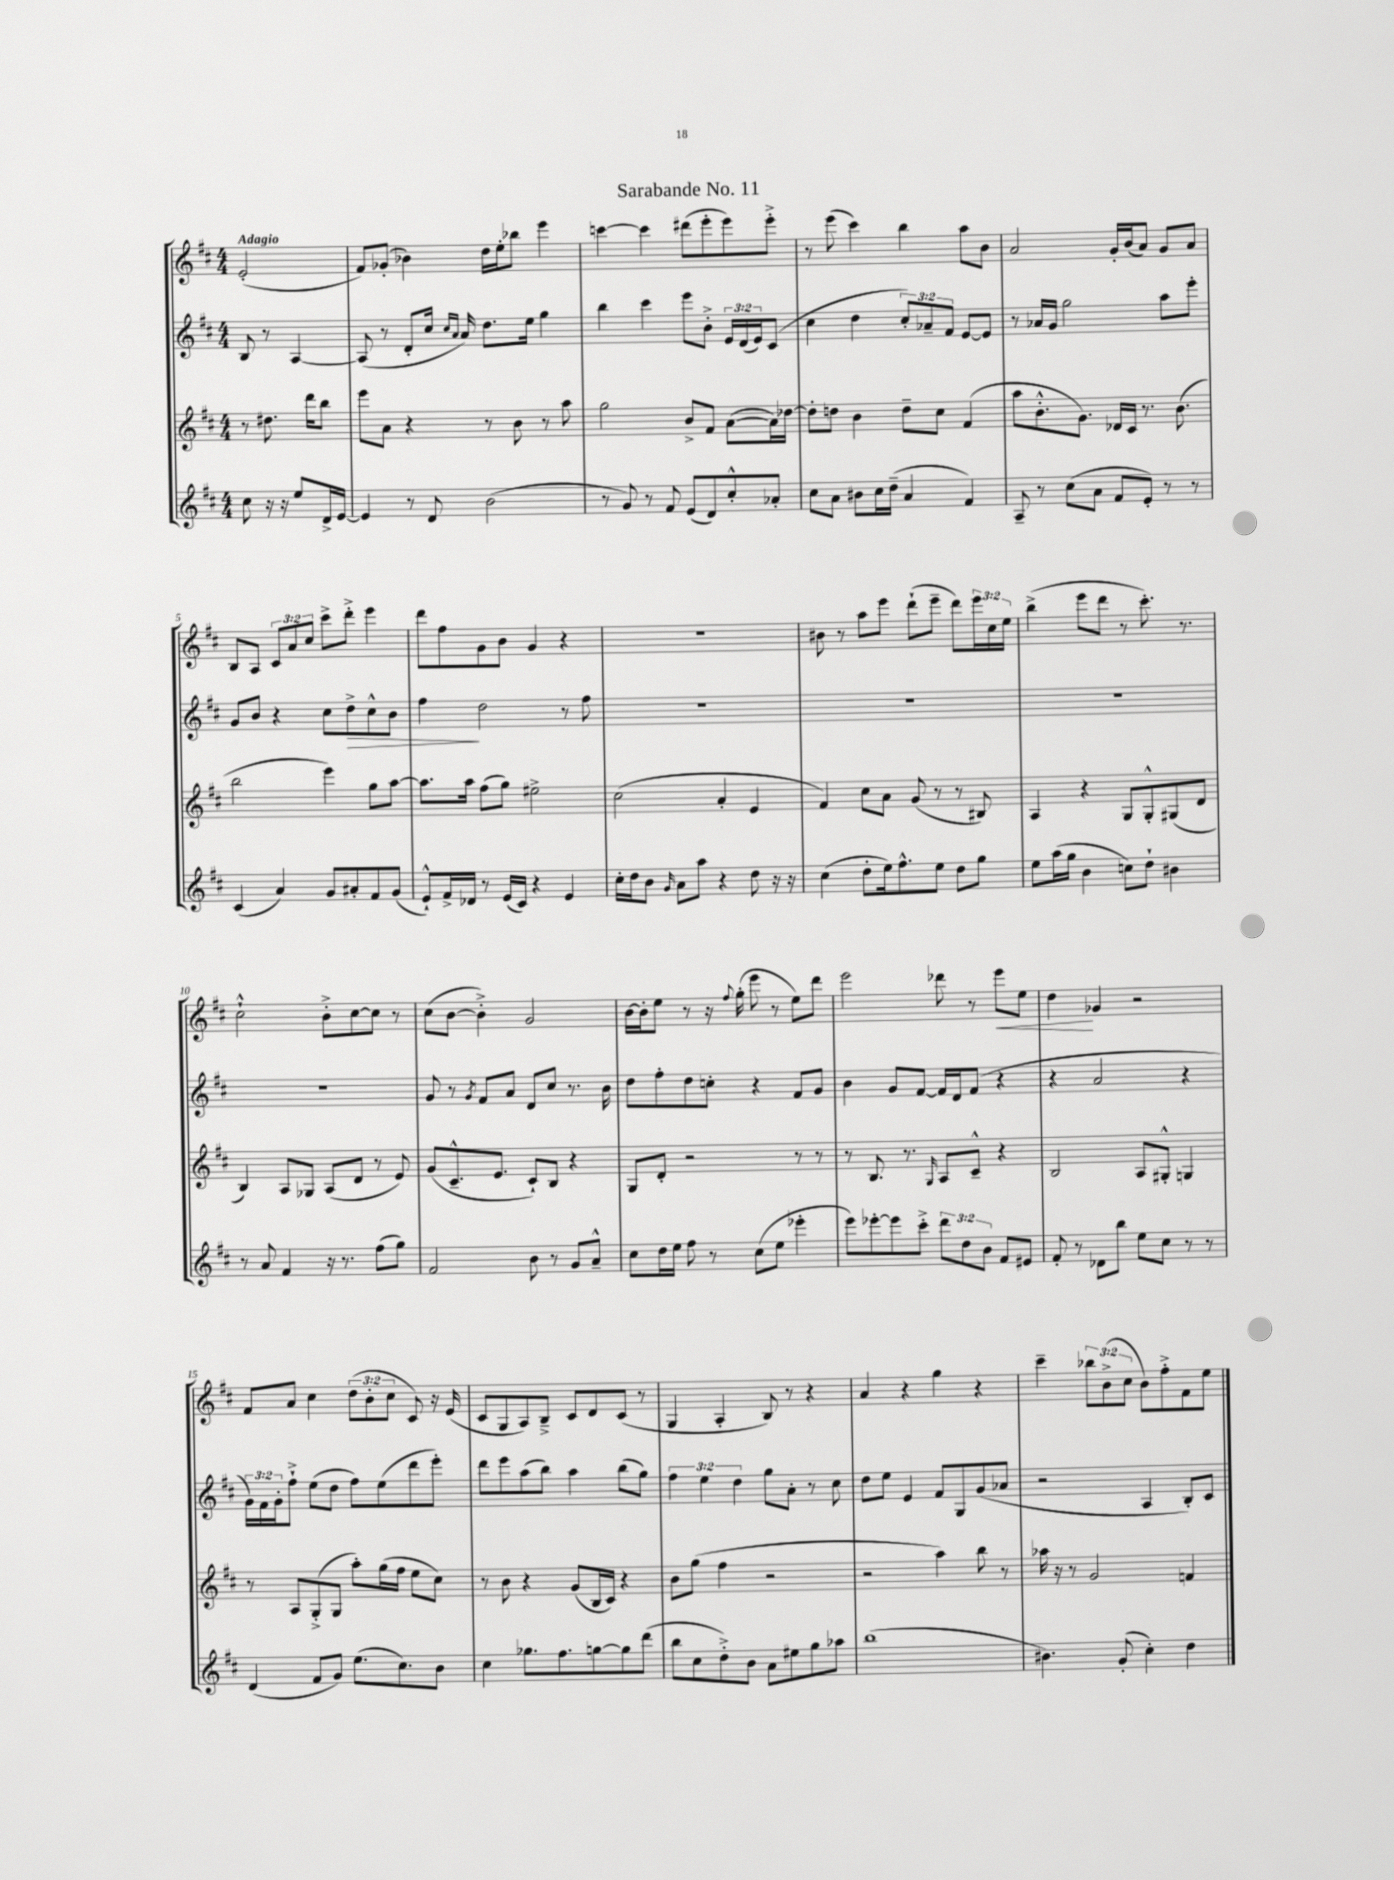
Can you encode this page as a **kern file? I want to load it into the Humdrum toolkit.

**kern	**kern	**kern	**kern
*staff4	*staff3	*staff2	*staff1
*clefG2	*clefG2	*clefG2	*clefG2
*k[f#c#]	*k[f#c#]	*k[f#c#]	*k[f#c#]
*M4/4	*M4/4	*M4/4	*M4/4
8cc#	8r	8B	(2e'
16r	8.dd#	8r	.
16r	.	.	.
8ee	.	[4A	.
.	16ddd	.	.
16d^	8bb	.	.
[16e	.	.	.
=	=	=	=
4e]	8eee	(8A]	8f#)
.	8a	8r	(8g-'
8r	4r	8d'	4b-)
8d	.	16cc#	.
.	.	16qqcc#	.
.	.	16qqa	.
.	.	16a)	.
(2b	8r	8.dd	16dd
.	.	.	16ee'
.	8b	.	8bb-
.	.	16ee	.
.	8r	4gg	4eee
.	8aa	.	.
=	=	=	=
8r	2gg	4bb	[4ccc
8g)	.	.	.
8r	.	4ccc#	4ccc]
8f#	.	.	.
(8e	8b^	8eee	(8ddd#
8d)	8f#	8b'^	8eee'
8cc#'^^	([8a	24e	8eee)
.	.	(24d	.
.	.	24e)	.
8a-'	16a])	(8c#	8eee'^
.	[16dd-	.	.
=	=	=	=
8cc#	8dd-']	4cc#	8r
8a	8dd	.	(8eee
8b#	4b	4dd	4ccc#)
16cc#	.	.	.
(16dd~	.	.	.
4a	8dd~	12cc#')	4bb
.	.	12a-~	.
.	8cc#	.	.
.	.	12f#	.
4f#)	(4f#	[8e	8aa
.	.	8e]	8b
=	=	=	=
8A~	8aa	8r	2a
8r	8.b'^^	16a-	.
.	.	16g	.
(8cc#	.	2gg	.
.	8.g)	.	.
8a	.	.	.
8f#	16d-	.	16g'
.	16c#	.	(16b
8e')	8.r	.	8a)
8r	.	8aa	8g
.	(8.b	.	.
8r	.	8eee'	8a
=	=	=	=
(4c#	2bb	8g	8B
.	.	8b	8A
4a)	.	4r	12c#
.	.	.	12a
.	.	.	12cc#
8g	4eee)	8cc#	8ccc#^
8a#'	.	8dd^	8ddd'^
8f#	8gg	8cc#^^	4eee
(8g	[8aa	8b	.
=	=	=	=
8e`^^)	8.aa]	4ff#	8ddd
16f#^	.	.	8ff#
16d-	16aa	.	.
8r	(8ff#	2dd	8g
(16e	8gg)	.	8b
16c#)	.	.	.
4r	2ee#^	.	4g
4e	.	8r	4r
.	.	8ff#	.
=	=	=	=
16cc#'	(2cc#	1r	1r
16dd	.	.	.
8b	.	.	.
16qqg	.	.	.
8a	.	.	.
8aa	.	.	.
4r	4a'	.	.
8dd	4e	.	.
16r	.	.	.
16r	.	.	.
=	=	=	=
(4cc#	4f#)	1r	8b#
.	.	.	8r
8dd'	8cc#	.	8aa
16ee)	8a	.	8eee
8.ff#^^	.	.	.
.	(8g	.	(8ddd`
8ee	8r	.	8eee~
8dd	8r	.	8ddd)
8gg	8B#)	.	24eee
.	.	.	24cc#
.	.	.	24ee
=	=	=	=
8ee	4A	1r	(4bb^
(16aa	.	.	.
16gg	.	.	.
4b	4r	.	8eee
.	.	.	8ddd
8cc)	8G	.	8r
8dd`	8G'^^	.	8.ccc#')
4b#	(8G#	.	.
.	.	.	8.r
.	8d	.	.
=	=	=	=
8r	4B)	1r	2cc#`^^
8a	.	.	.
4f#	8A	.	.
.	8G-	.	.
16r	(8A	.	8b'^
8.r	.	.	.
.	8d	.	[8cc#
(8ff#	8r	.	8cc#]
8gg)	8e)	.	8r
=	=	=	=
2f#	(8g	8g	(8cc#
.	8.c#~^^	8r	[8b
.	.	8qg	.
.	.	8f#	4b'^])
.	8.e	.	.
.	.	8a	.
8b	8c#`)	8d	2g
8r	8B	8cc#	.
8g	4r	8.r	.
8a~^^	.	.	.
.	.	16b	.
=	=	=	=
8cc#	8G	8dd	[16b
.	.	.	16b']
16dd	8d'	8ff#'	8ee
16ee	.	.	.
8ff#	2r	8dd	8r
8r	.	8cc'	16r
.	.	.	8qqff#
.	.	.	(16gg'
(8cc#	.	4r	8eee
8ee	.	.	8r
4eee-'	8r	8f#	8ee)
.	8r	8g	8ddd
=	=	=	=
8eee)	8r	4b	2eee
[8eee-'	8.B	.	.
8eee-]	.	8g	.
.	8.r	.	.
8ccc#'^	.	[8f#	.
.	16qqG	.	.
12ddd	8A	16f#]	8ddd-
.	.	16d	.
12dd	.	.	.
.	8c#~^^	(8f#	8r
12b	.	.	.
8f#	4r	4r	8eee
8e#	.	.	8ee
=	=	=	=
8f#'	2B	4r	4dd
8r	.	.	.
8d-	.	2a	4g-
8bb	.	.	.
8ee	8A	.	2r
8cc#	8G#'^^	.	.
8r	4G	4r	.
8r	.	.	.
=	=	=	=
(4d	8r	24g)	8f#
.	.	24f#	.
.	.	24g'	.
.	8A	8ff#`^	8a
8f#	(8G'^	(8ee	4cc#
8g)	8G	8dd	.
(8.ee	8aa')	8ff#)	(12dd
.	.	.	12b'
.	(16gg	(8ee	.
.	.	.	12cc#
8.cc#)	16ff#	.	.
.	8ee	8ddd	8c#)
8b	8cc#)	8eee')	16r
.	.	.	(16e
=	=	=	=
4cc#	8r	8ddd	8c#
.	8b	8eee	8G
8.gg-	4r	(8aa	8A)
.	.	8bb)	8B~^
8.ff#	.	.	.
.	(8g	4aa	8c#
[8gg	16B	.	8d
.	16c#)	.	.
8gg]	4r	(8bb	(8c#
(8ddd	.	8gg)	8r
=	=	=	=
8bb	8b	6ff#	4G
8cc#	(8gg	.	.
.	.	6ee	.
8dd'^)	4ff#	.	4A'
.	.	6dd	.
8b	.	.	.
8a	2r	8gg	8B)
8ee#	.	8a'	8r
8gg	.	8r	4r
8aa-	.	8cc#	.
=	=	=	=
(1bb	2r	8dd	4a
.	.	8ee	.
.	.	4e	4r
.	4aa)	8f#	4gg
.	.	8G	.
.	8bb	(8g	4r
.	8r	8a-	.
=	=	=	=
4.b#)	16aa-	2r	4ccc#~
.	16r	.	.
.	8r	.	.
.	2g	.	12bb-
.	.	.	(12b^
(8g'	.	.	.
.	.	.	12cc#
4cc#')	.	4A	8b)
.	.	.	8ff#'^
4dd	4f	8B')	8f#
.	.	8c#	8ee
==	==	==	==
*-	*-	*-	*-
